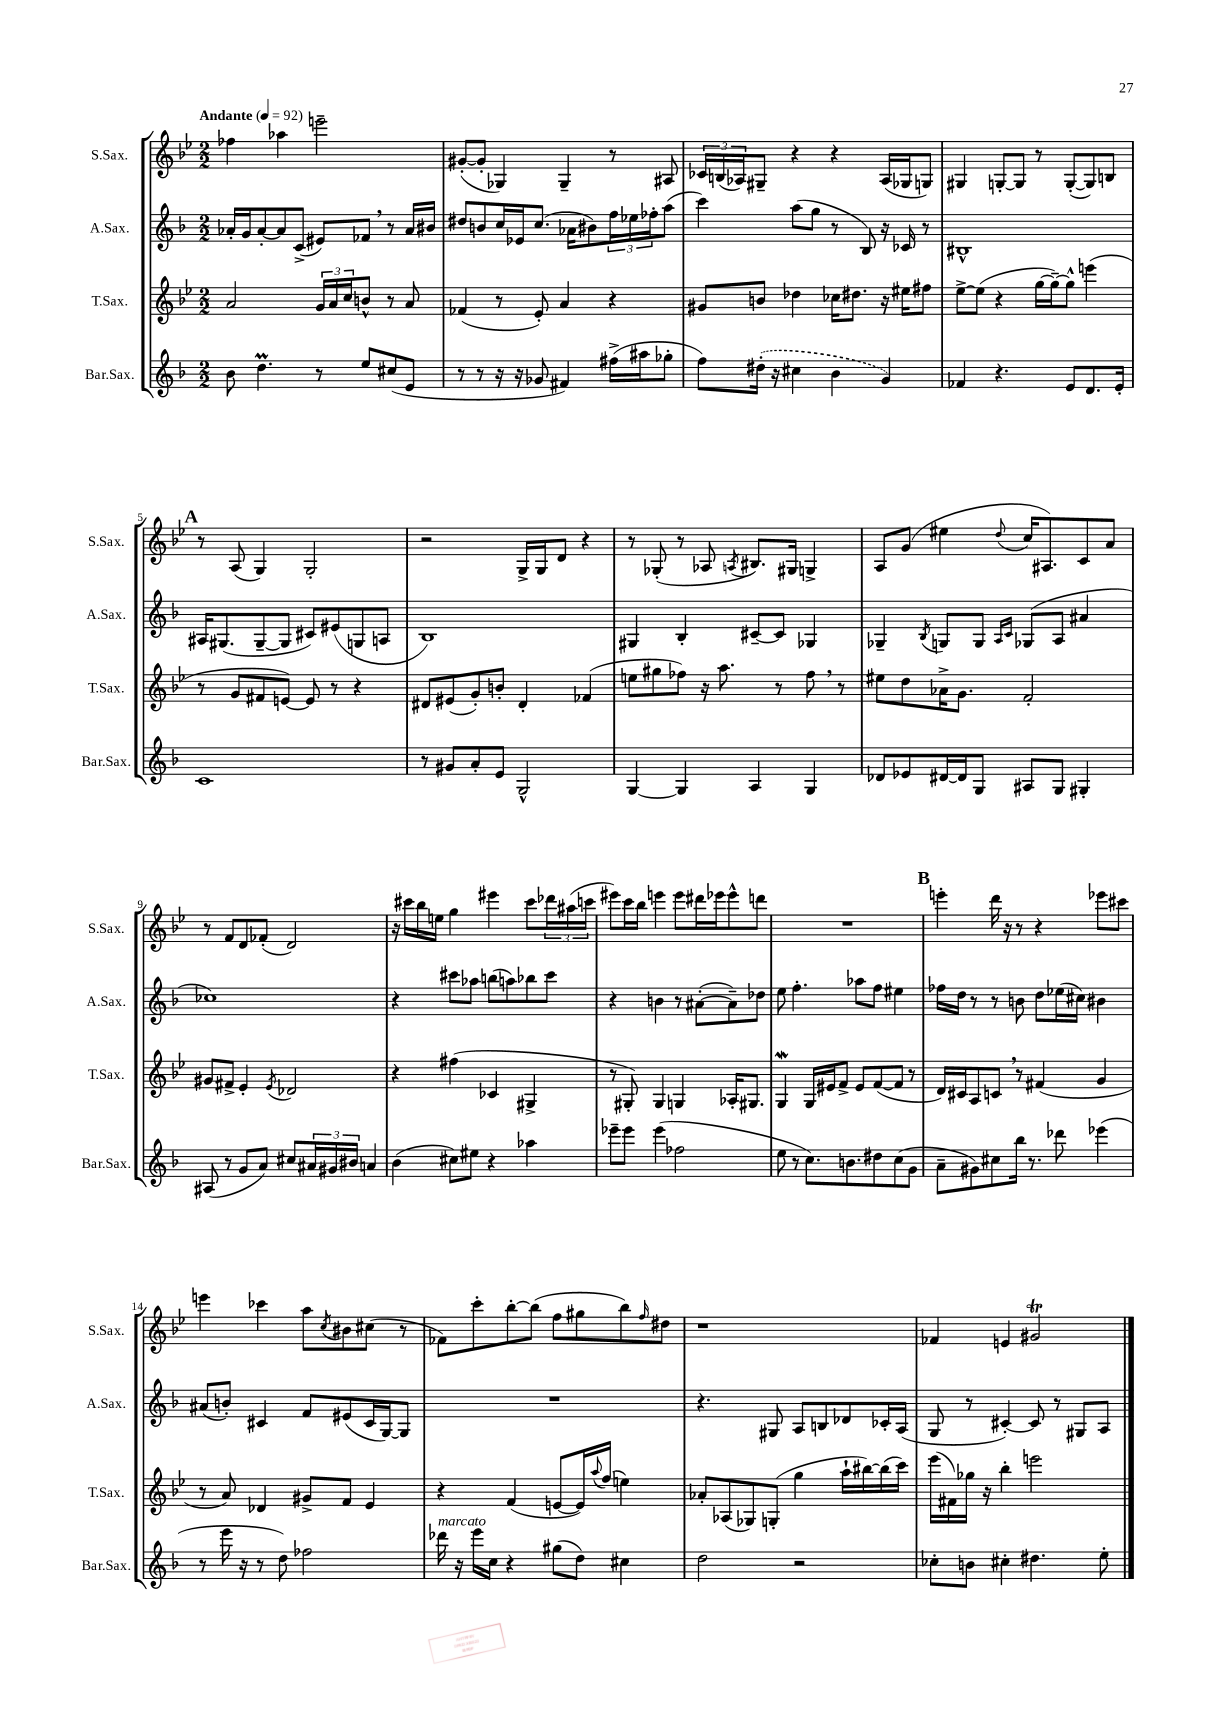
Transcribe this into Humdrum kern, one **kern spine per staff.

**kern	**kern	**kern	**kern
*staff4	*staff3	*staff2	*staff1
*clefG2	*clefG2	*clefG2	*clefG2
*k[b-]	*k[b-e-]	*k[b-]	*k[b-e-]
*M2/2	*M2/2	*M2/2	*M2/2
*MM92	*MM92	*MM92	*MM92
8b-\	2a/	16a-'/LL	4ff-\
.	.	16g/J	.
4.dd\	.	[8a-'/	.
.	.	8a-/]	4aa-\
.	.	(8c^/J	.
8r	24g/LL	8e#/L)	2eee~\
.	24a/	.	.
.	24cc/J	.	.
8ee/L	8b^^/J	8f-/J	.
(8cc#/	8r	8r	.
8e/J	8a/	16a-/LL	.
.	.	16b#/JJ	.
=	=	=	=
8r	(4f-/	8dd#/L	([8g#'/L
8r	.	8b/	8g#'/]J
16r	8r	16cc/L	4G-/)
16r	.	16e-/J	.
8g-/	8e-'/)	(8.cc/J	.
4f#/)	4a/	.	4G-~/
.	.	16a-\LK	.
.	.	8b#\)	.
(16ff#^\LL	4r	24ff\L	8r
.	.	24ee-\	.
16aa#\J	.	.	.
.	.	24ff-'\J	.
8gg-'\J	.	(8aa\J	8A#/
=	=	=	=
8ff\L)	8g#/L	4ccc\)	24c-/LL
.	.	.	(24B/
.	.	.	24A-/J)
(16dd#'\Jk	8b/J	.	8G#~/J
16r	.	.	.
4cc#\	4dd-\	(8aa\L	4r
.	.	8gg\J	.
4b-\	16cc-\LK	8r	4r
.	8.dd#\J	.	.
.	.	8B-/)	.
4g/)	16r	16r	(16A-/LL
.	16ee#\LK	16c-/	16G-/J
.	8ff#\J	8r	8G/J)
=	=	=	=
4f-/	[8ee-^\L	1B#^^	4G#/
.	(8ee-\]J	.	.
4.r	4r	.	[8G'/L
.	.	.	8G/]J
.	[16gg\LL	.	8r
.	16gg~\_J)	.	.
8e/L	8gg^^\]J	.	([8G'/L
8.d/	(4eee\	.	8G/])
.	.	.	8B/J
16e'/Jk	.	.	.
=	=	=	=
1c	8r	16A#/LK	8r
.	.	(8.G#/	.
.	8g/L	.	(8A/
.	8f#/	[8G#~/	4G/)
.	[8e/J)	8G#/]J	.
.	8e/]	8c#/L)	2G'/
.	8r	(8e#/	.
.	4r	8G/	.
.	.	8A/J	.
=	=	=	=
8r	8d#/L	1B-)	2r
8g#/L	(8e#/	.	.
8a'/	8g'/)	.	.
8e/J	8b'/J	.	.
2G^^/	4d#'/	.	16G^/LL
.	.	.	16G/J
.	.	.	8d/J
.	(4f-/	.	4r
=	=	=	=
[4G/	8ee\L	4G#/	8r
.	8gg#\	.	(8G-'/
4G/]	8ff-\J)	4B-'/	8r
.	16r	.	8A-/
.	8.aa\	.	.
.	.	.	8qA/
4A/	.	[8c#~/L	8.B#/L)
.	8r	8c#/]J	.
.	.	.	16G#/Jk
4G/	8ff-\	4G-/	4G^/
.	8r	.	.
=	=	=	=
8d-/L	8ee#\L	4G-~/	8A/L
8e-/	8dd\	.	(8g/J
.	.	8qB-/	.
[16d#/L	16a-^\K	8G/L	4ee#\
16d#/]J	8.g\J	.	.
8G/J	.	8G/J	.
.	.	16qqA/LL	.
.	.	16qqc/JJ	8qqdd/
8A#/L	2f'/	(8G-/L	16cc/LK
.	.	.	8.A#/)
8G/J	.	8A/J	.
4G#'/	.	4a#/	8c/
.	.	.	8a/J
=	=	=	=
(8A#/	8g#/L	1cc-)	8r
8r	8f#^/J	.	8f/L
8g/L	4e-'/	.	8d/
8a/J)	.	.	(8f-'/J
.	8qe-/	.	.
8cc#/L	2d-/	.	2d/)
24a#/L	.	.	.
24g#/	.	.	.
24b#/JJ	.	.	.
4a/	.	.	.
=	=	=	=
(4b-\	4r	4r	16r
.	.	.	16ccc#\LL
.	.	.	16bb-\
.	.	.	16ee\JJ
8cc#\L)	(4ff#\	8ccc#\L	4gg\
8ee#\J	.	8aa-\J	.
4r	4c-/	(8bb\L	4eee#\
.	.	8aa\)	.
4aa-\	4G#^/	8bb-\	8ccc#\L
.	.	8ccc#\J	24ddd-\L
.	.	.	(24aa#\
.	.	.	24ccc\JJ
=	=	=	=
8eee-~\L	8r	4r	8eee#\L)
8eee-\J	8G#'/)	.	16ccc\L
.	.	.	16bb-\JJ
(4eee-\	4G#/	4b\	4eee\
2ff-\	4G/	8r	8eee\L
.	.	([8a#'\L	16ddd#\L
.	.	.	16eee-\J
.	16A-'/LK	8a#~\])	8eee-^^\
.	8.G#/J	.	.
.	.	8dd-\J	8ddd\J
=	=	=	=
8ee\	4G/	8ee\	1r
8r	.	4.ff'\	.
8.cc\L)	16G/LL	.	.
.	16e#/J	.	.
.	8f^/J	.	.
8.b\	.	.	.
.	8e#/L	8aa-\L	.
8dd#\	([8f/	8ff\J	.
(8cc\	8f/]J	4ee#\	.
8g\J	8r	.	.
=	=	=	=
8a~\L	16d/LL)	16ff-\LL	4eee'\
.	16c#/J	16dd\JJ	.
8g#\)	8A/	8r	.
8cc#\	8c/J	8r	16ddd\
.	.	.	16r
16bb-\Jk	8r	8b\	8r
8.r	.	.	.
.	(4f#/	8dd\L	4r
8ddd-\	.	(16ee-\L	.
.	.	16cc#\JJ)	.
(4eee-\	4g/	4b#\	8eee-\L
.	.	.	8ccc#\J
=	=	=	=
8r	8r	(8a#/L	4eee\
16eee\	8a/)	8b'/J)	.
16r	.	.	.
8r	4d-/	4c#/	4ccc-\
8dd\)	.	.	.
2ff-\	8g#^/L	8f/L	8aa\L
.	.	.	8qcc/
.	8f/J	(8e#/	8b#\
.	4e-/	16c#/L	(8cc#\J
.	.	[16G/J)	.
.	.	8G/]J	8r
=	=	=	=
16ddd-\	4r	1r	8f-\L)
16r	.	.	.
16eee\LL	.	.	8ccc'\
16cc\JJ	.	.	.
4r	(4f/	.	[8bb-'\
.	.	.	(8bb-\]J
(8gg#\L	[8e/L	.	8ff\L
8dd\J)	16e/]L)	.	8gg#\
.	8qqaa/	.	.
.	(16ff/JJ	.	.
4cc#\	4ee\)	.	8bb-\)
.	.	.	16qqff/
.	.	.	8dd#\J
=	=	=	=
2dd\	8a-'/L	4.r	1r
.	(8A-/	.	.
.	8G-/)	.	.
.	(8G'/J	8G#/	.
2r	4gg\	8A/L	.
.	.	8B/	.
.	16aa`\LL	8d-/	.
.	[16bb#\)	.	.
.	(16bb#\]	16c-'/L	.
.	16ccc\JJ)	(16A/JJ	.
=	=	=	=
8cc-'\L	(16eee-\LL	8G/	4f-/
.	16f#\)	.	.
8b\J	16gg-\JJ	8r	.
.	16r	.	.
4cc#'\	4bb-'\	[4c#'/)	4e/
4.dd#\	2eee\	8c#/]	2g#/
.	.	8r	.
.	.	8G#/L	.
8ee'\	.	8A/J	.
==	==	==	==
*-	*-	*-	*-
